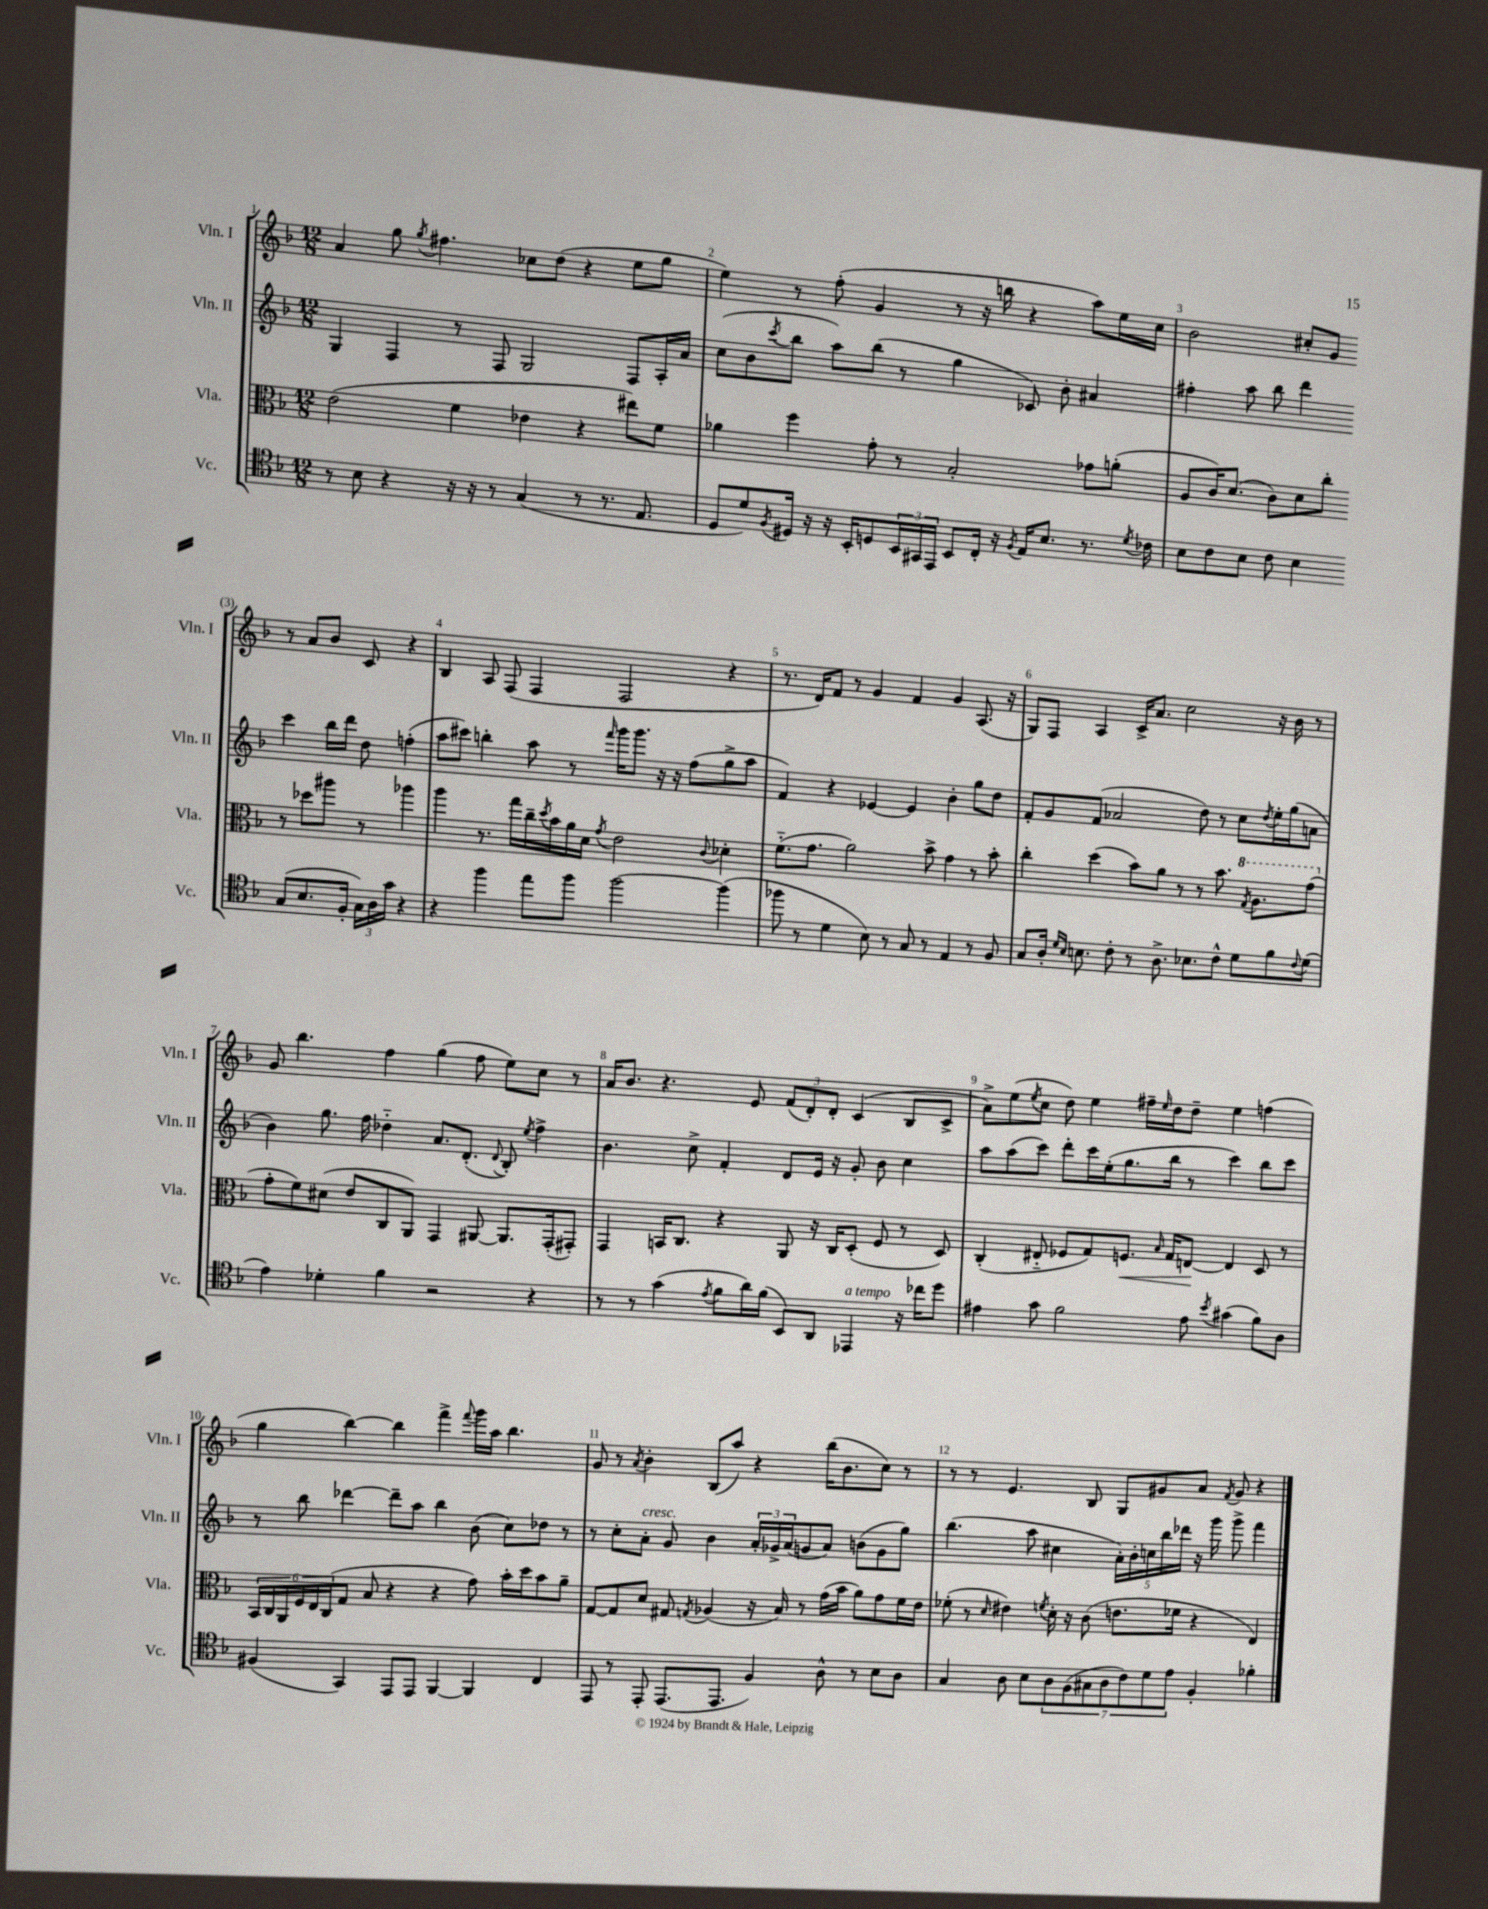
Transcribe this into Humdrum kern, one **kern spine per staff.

**kern	**kern	**kern	**kern
*staff4	*staff3	*staff2	*staff1
*clefC4	*clefC3	*clefG2	*clefG2
*k[b-]	*k[b-]	*k[b-]	*k[b-]
*M12/8	*M12/8	*M12/8	*M12/8
8r	(2e\	4G/	4a/
8B-\	.	.	.
4r	.	4F/	8gg\
.	.	.	8qgg/
.	.	.	4.ff#\
16r	4f\	8r	.
16r	.	.	.
8r	.	8F/	.
(4G/	4e-\	2G/	8cc-\L
.	.	.	(8dd\J
8r	4r	.	4r
8.r	.	.	.
.	8ee#\L)	8F/L	8ee\L
8.E/	.	.	.
.	8f\J	16A'/L	8gg\J
.	.	16a/JJ	.
=	=	=	=
8D/L	4a-\	(8cc\L	4ee\)
8d/)	.	8b-\	.
8qF/	.	8qccc/	.
16D#/Jk	4ff\	8bb-\J	8r
16r	.	.	.
16r	.	8aa\L)	(8ff'\
16BB-'/LK	.	.	.
8D/	8g'\	(8bb-\J	4g/
24BB-/L	8r	8r	.
24GG#/	.	.	.
24EE/JJ	.	.	.
8BB-/L	2B-'/	4gg\	8r
16C'/Jk	.	.	16r
16r	.	.	16bb\
8qF/	.	.	.
16E/LK	.	8c-/)	4r
8.B-/J	.	.	.
.	.	8b-'\	.
8.r	8g-\L	4a#/	8aa\L)
.	(8a'\J	.	16ee\L
8qd/	.	.	.
16c-\	.	.	16cc\JJ
=	=	=	=
8B-\L	8A/L	4ff#'\	2b-\
8c\	16c/K)	.	.
.	(8.d/J	.	.
8B-\J	.	8aa\	.
8c\	8c\L)	8bb-\	.
4B-\	8d\	4ddd\	8cc#'/L
.	8cc'\J	.	8g/J
(8G/L	8r	4ccc\	8r
8.B-/	8dd-\L	.	8a/L
.	8aa#\J	16bb-\LL	8b-/J
16F'/Jk	.	16ddd\JJ	.
24G\LL)	8r	8dd\	8c/
24A\	.	.	.
24g\JJ	.	.	.
4r	4aa-\	(4ff'\	4r
=	=	=	=
4r	4aa\	8aa\L	4B-/
.	.	8ccc#\J)	.
4ff\	8.r	4bb'\	8A/
.	.	.	(8F/
.	16gg\LL	.	.
8ee\L	16cc~\	8aa\	4F/
.	8qdd/	.	.
.	16b-\	.	.
8ff\J	16a\	8r	.
.	16d\JJ	.	.
.	8qg/	16qqfff/	.
[2ff\	2e\	16ggg\LK	2F/
.	.	8.ggg\J	.
.	.	16r	.
.	.	16r	.
.	.	(8ff\L	.
.	8qqc/	.	.
(4ff\]	4d-'\	8gg^\	4r
.	.	8aa\J	.
=	=	=	=
8ff-\	(8.f'~\L	4f/)	8.r
8r	.	.	.
.	8.g\J	.	16d/LK)
4d\	.	4r	8f/J
.	2a\)	.	8r
8B-\)	.	[4e-/	4g/
8r	.	.	.
8G/	.	4e-/]	4f/
8r	8b-^\	.	.
4E/	4g\	4b-'\	4g/
8r	8r	8gg\L	(8.A/
8F/	8b-'\	8dd\J	.
.	.	.	16r
=	=	=	=
8G/L	4cc'\	8f'/L	8G/L)
16A'/Jk	.	8g/	8F/J
16qqd/LL	.	.	.
16qqB-/JJ	.	.	.
8.B\	.	.	.
.	(4dd\	(8f/J	4A/
8c'\	.	2a-/	.
8r	8b-\L)	.	16c^/LK
.	.	.	8.a/J
8.A^\	8a\J	.	.
.	8r	.	2cc\
8.B-\L	.	.	.
.	8r	8dd\)	.
8c^^\J	8.b-\	8r	.
8d\L	.	8cc\L	.
.	8qg/	.	.
.	8.a\L	.	.
.	.	8qdd/	.
8f\	.	16ee'\L	16r
.	.	(16gg\J	16b-\
8qqc/	.	.	.
(8d\J	(8gg\J	8a\J	8r
=	=	=	=
4e\)	8g'\L	4b-\)	8g/
.	8f\)	.	4.bb-\
4d-'\	(8d#\J	8.gg\	.
.	8e/L	.	.
.	.	16ff\	.
4f\	8C/	4dd-'~\	4ff\
.	8AA/J)	.	.
2r	4GG/	8.a/L	(4gg\
.	.	(8.d'/J	.
.	[8AA#/	.	8ff\
.	.	8qqd/	.
.	8.AA#/]L	8B-'/)	8ee\L)
.	.	8qee/	.
4r	.	4ff^\	8cc\J
.	(16GG'/k	.	.
.	8GG#'/J)	.	8r
=	=	=	=
8r	4GG/	4.b-\	16a/LK
.	.	.	8.b-/J
8r	.	.	.
(4g\	16BB/LK	.	4.r
.	8.C/J	.	.
.	.	8cc^\	.
8qe/	.	.	.
8f\L	4r	4f'/	.
16a\L)	.	.	8e/
(16f\JJ	.	.	.
8BB-/L)	8AA/	8d/L	(12f/L
.	.	.	12d'/)
8AA/J	16r	16e/Jk	.
.	.	.	12d'/J
.	16C/LK	16r	.
4EE-/	(8D'/J	8g'/	(4c/
.	8F/	8b-\	.
16r	8r	4cc\	8B-/L
16cc-\LK	.	.	.
8dd\J	8D/)	.	8c^/J
=	=	=	=
4e#\	(4C'/	8aa\L	8a^\L)
.	.	(8aa\	(8ee\
.	.	.	8qee/
8g\	8E#'~/	8ccc\J)	8cc\J
2f\	8F-/L	8ddd'\L	8dd\)
.	8G/)	16ccc\L	4ee\
.	.	(16ee'\J	.
.	8.F/J	8.gg\	.
.	.	.	16ff#~\LL
.	16qqB-/	.	16qqee/
.	16G/LK	16bb-\Jk	16dd\J
8e#\	[8E/J	8r	8dd~\J
8qb-/	.	.	.
(4g#\	4E/]	4ccc\)	4ee\
8f\L)	8D/	8bb-\L	(4ff\
8A\J	8r	8ccc\J	.
=	=	=	=
(4F#/	24BB-/LL	8r	4gg\
.	24C/	.	.
.	24AA/	.	.
.	24F/	8bb-\	.
.	24E/	.	.
.	(24C/J	.	.
4GG/)	8G/J	[4ddd-\	[4bb-\)
.	8B-/	.	.
8EE/L	4r	8ddd-~\]L	4bb-\]
8EE/J	.	8aa\J	.
[4FF/	4r	4bb-\	4fff^\
.	.	.	8qqfff/
4FF/]	8g\)	(8b-\	16ggg\LL
.	.	.	16aa\JJ
.	16b-'\LL	8cc\L)	4.bb-\
.	16dd\J	.	.
4C/	8b-\	8dd-\J	.
.	8a~\J	8r	.
=	=	=	=
8EE/	[8G/L	8r	8g/
8r	8G/]	8cc'\L	8r
.	.	.	8qa/
8EE'/	8d/J	8a'\J	4b-'\
(8.EE/L	8G#/	8g/	.
.	8qG/	.	.
.	(4A-/	4b-\	(8B-/L
8.EE/J	.	.	.
.	.	.	8aa/J)
4F/)	16r	24a'/LL	4r
.	.	24g-^/	.
.	16B-/)	.	.
.	.	(24a/J	.
.	8r	8g/	.
8A^^\	(16g\LL	8a/J)	(16bb-\LK
.	16b-\JJ	.	8.b-\
8r	8a\L)	(8b\L	.
8B-\L	8g\	8g\	8cc\J)
8A\J	16f\L	8gg\J)	8r
.	16e\JJ	.	.
=	=	=	=
4G/	(8f-'\	(4.bb-\	8r
.	8r	.	8r
.	16qqd/	.	.
8A\	4e#\)	.	4.e/
8B-\L	.	8aa\	.
.	8qf/	.	.
14A\	16d'\	4cc#\	.
.	16r	.	.
(14F\	.	.	.
.	(8c\	.	8B-/
14G#\	.	.	.
14A\	.	.	.
.	8.e\L	20a'\LL)	8G/L
14c\)	.	.	.
.	.	20b-'\	.
.	.	20cc\	.
14d\	.	.	.
.	.	.	8g#/
.	.	20bb-\	.
14e\J	.	.	.
.	16f-\Jk	.	.
.	.	20ddd-\JJ	.
4F'/	4r	16r	8a/J
.	.	16ggg\	.
.	.	.	8qf/
.	.	8ggg^\	8g#/
4f-'\	4E/)	4fff\	4r
==	==	==	==
*-	*-	*-	*-
